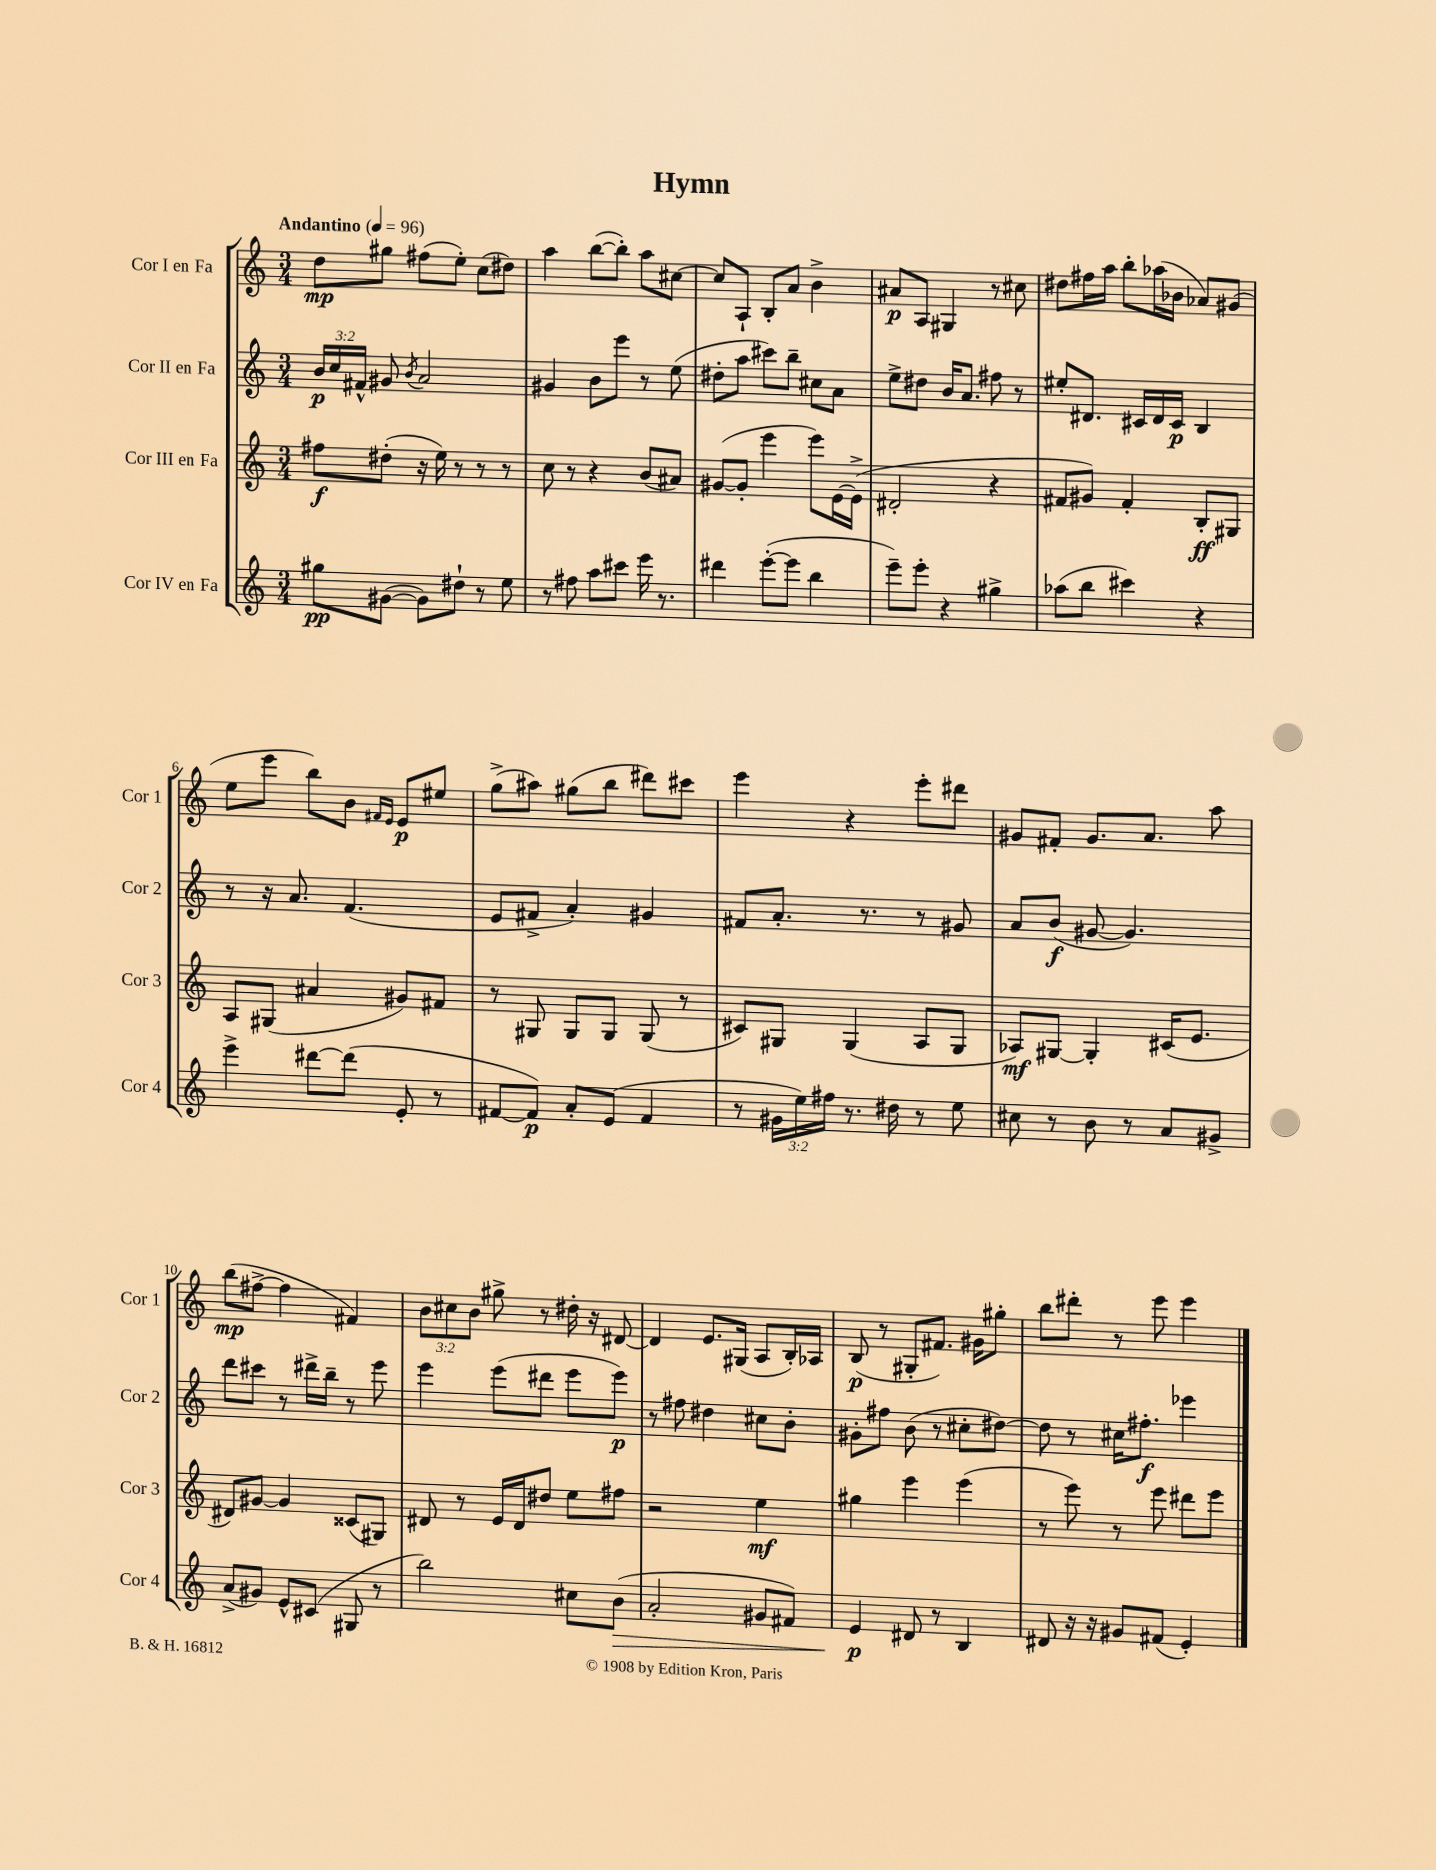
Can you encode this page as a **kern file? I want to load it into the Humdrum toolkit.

**kern	**dynam	**kern	**dynam	**kern	**dynam	**kern	**dynam
*part4	*part4	*part3	*part3	*part2	*part2	*part1	*part1
*staff4	*staff4	*staff3	*staff3	*staff2	*staff2	*staff1	*staff1
*I"Cor IV en Fa	*	*I"Cor III en Fa	*	*I"Cor II en Fa	*	*I"Cor I en Fa	*
*I'Cor 4	*	*I'Cor 3	*	*I'Cor 2	*	*I'Cor 1	*
*clefG2	*	*clefG2	*	*clefG2	*	*clefG2	*
*k[]	*	*k[]	*	*k[]	*	*k[]	*
*M3/4	*	*M3/4	*	*M3/4	*	*M3/4	*
*MM96	*	*MM96	*	*MM96	*	*MM96	*
=1	=1	=1	=1	=1	=1	=1	=1
!	!	!	!	!	!	!LO:TX:a:B:t=Andantino	!
8gg#X\L	pp	8ff#X\L	f	24b/LL	p	8dd\L	mp
.	.	.	.	24cc/	.	.	.
.	.	.	.	24f#X^^/JJ	.	.	.
([8g#X\J	.	(8dd#X'\J	.	8g#X/	.	8gg#X\J	.
.	.	.	.	8qb/	.	.	.
8g#\L])	.	16r	.	2a/	.	(8ff#X\L	.
.	.	16ee\)	.	.	.	.	.
8dd#X`\J	.	8r	.	.	.	8ee'\J)	.
8r	.	8r	.	.	.	(8cc\L	.
8ee\	.	8r	.	.	.	8dd#X\J)	.
=2	=2	=2	=2	=2	=2	=2	=2
8r	.	8cc\	.	4g#X/	.	4aa\	.
8ff#X\	.	8r	.	.	.	.	.
8aa\L	.	4r	.	8b\L	.	([8bb\L	.
8ccc#X\J	.	.	.	8eee\J	.	8bb'\J])	.
16eee\	.	(8b/L	.	8r	.	8aa\L	.
8.r	.	.	.	.	.	.	.
.	.	8a#X/J)	.	(8ee\	.	[8cc#X\J	.
=3	=3	=3	=3	=3	=3	=3	=3
4ddd#X\	.	([8g#X/L	.	8dd#X'\L	.	8cc#/L]	.
.	.	8g#'/J]	.	8aa\J	.	8A`/J	.
([8eee'\L	.	4eee\	.	8ccc#X\L)	.	8B'/L	.
8eee\J]	.	.	.	8bb~\J	.	8a/J	.
4bb\	.	8eee\L)	.	8cc#X\L	.	4b^\	.
.	.	[16e\L	.	8a\J	.	.	.
.	.	(16e^\JJ]	.	.	.	.	.
=4	=4	=4	=4	=4	=4	=4	=4
8eee~\L)	.	2d#X'/	.	8ee^\L	.	8a#X/L	p
8eee'\J	.	.	.	8dd#X\J	.	8A/J	.
4r	.	.	.	16b/KL	.	4G#X/	.
.	.	.	.	8.a/J	.	.	.
4gg#X^\	.	4r	.	8ff#X\	.	8r	.
.	.	.	.	8r	.	8cc#X\	.
=5	=5	=5	=5	=5	=5	=5	=5
(8aa-X\L	.	8f#X/L	.	8ee#X'/L	.	8dd#X\L	.
8bb\J	.	8g#X/J)	.	8.d#X/J	.	16ff#X\L	.
.	.	.	.	.	.	16aa\JJ	.
4ccc#X\)	.	4f#'/	.	.	.	8bb'\L	.
.	.	.	.	16c#X/LL	.	.	.
.	.	.	.	16d#/	.	(16aa-X\L	.
.	.	.	.	16c#/JJ	p	16b-X\JJ	.
4r	.	8B'/L	ff	4B/	.	8a-X/L)	.
.	.	8G#X/J	.	.	.	(8g#X/J	.
!!LO:LB:g=z
=6	=6	=6	=6	=6	=6	=6	=6
4eee^\	.	8A/L	.	8r	.	8ee\L	.
.	.	(8G#X/J	.	16r	.	8eee\J	.
.	.	.	.	8.a/	.	.	.
[8ddd#X\L	.	4a#X/	.	.	.	8bb\L)	.
(8ddd#\J]	.	.	.	(4.f/	.	8b\J	.
.	.	.	.	.	.	16qqf#X/LL	.
.	.	.	.	.	.	16qqe/JJ	.
8e'/	.	8g#X/L)	.	.	.	8e/L	p
8r	.	8f#X/J	.	.	.	8ee#X/J	.
=7	=7	=7	=7	=7	=7	=7	=7
[8f#X/L	.	8r	.	8e/L	.	(8gg^\L	.
8f#/J])	p	8G#X/	.	8f#X^/J	.	8aa#X\J)	.
8a'/L	.	8G#/L	.	4a'/)	.	(8gg#X\L	.
(8e/J	.	8G#/J	.	.	.	8bb\J	.
4f#/	.	(8G#/	.	4g#X/	.	8ddd#X\L)	.
.	.	8r	.	.	.	8ccc#X\J	.
=8	=8	=8	=8	=8	=8	=8	=8
8r	.	8c#X/L)	.	8f#X/L	.	4eee\	.
24g#X\LL	.	8G#X/J	.	8.a'/J	.	.	.
24ee\)	.	.	.	.	.	.	.
24ff#X\JJ	.	.	.	.	.	.	.
8.r	.	(4G#/	.	.	.	4r	.
.	.	.	.	8.r	.	.	.
16dd#X\	.	.	.	.	.	.	.
8r	.	8A/L	.	8r	.	8eee'\L	.
8ee\	.	8G#/J	.	8g#X/	.	8ddd#X\J	.
=9	=9	=9	=9	=9	=9	=9	=9
8cc#X\	.	8A-X/L)	mf	8a/L	.	8g#X/L	.
8r	.	[8G#X/J	.	(8b/J	f	8f#X'/J	.
8b\	.	4G#'/]	.	[8g#X/	.	8.g#/L	.
8r	.	.	.	4.g#/])	.	.	.
.	.	.	.	.	.	8.a/J	.
8a/L	.	(16c#X/KL	.	.	.	.	.
.	.	8.e/J	.	.	.	.	.
8g#X^/J	.	.	.	.	.	8aa\	.
!!LO:LB:g=z
=10	=10	=10	=10	=10	=10	=10	=10
(8a^/L	.	8d#X/L)	.	8ddd\L	.	(8bb\L	mp
8g#X/J)	.	[8g#X/J	.	8ccc#X\J	.	[8ff#X^\J	.
8e^^/L	.	4g#/]	.	8r	.	4ff#\]	.
(8c#X/J	.	.	.	16ddd#X^\LL	.	.	.
.	.	.	.	16bb~\JJ	.	.	.
8G#X/	.	(8c##X/L	.	8r	.	4f#X/)	.
8r	.	8G#X/J)	.	8eee\	.	.	.
=11	=11	=11	=11	=11	=11	=11	=11
2bb\)	.	8d#X/	.	4eee\	.	12b\L	.
.	.	.	.	.	.	12cc#X\	.
.	.	8r	.	.	.	.	.
.	.	.	.	.	.	12b\J	.
.	.	16e/LL	.	(8eee\L	.	8gg#X^\	.
.	.	16d#/J	.	.	.	.	.
.	.	8dd#X/J	.	8ddd#X\J	.	8r	.
8cc#X\L	.	8ee\L	.	8eee\L	.	16dd#X'\	.
.	.	.	.	.	.	16r	.
!	!LO:HP:b	!	!	!	!	!	!
(8b\J	>	8ff#X\J	.	8eee\J)	p	[8d#X/	.
=12	=12	=12	=12	=12	=12	=12	=12
2a'/	.	2r	.	8r	.	4d#/]	.
.	.	.	.	8ff#X\	.	.	.
.	.	.	.	4dd#X\	.	8.e/L	.
.	.	.	.	.	.	(16G#X/Jk	.
8g#X/L	.	4ee\	mf	8cc#X\L	.	8A/L	.
8f#X/J)	.	.	.	8b'\J	.	16B'/L)	.
.	.	.	.	.	.	16A-X/JJ	.
=13	=13	=13	=13	=13	=13	=13	=13
4e/	p	4gg#X\	.	8g#X'\L	.	(8B/	p
.	.	.	.	8ff#X\J	.	8r	.
8d#X/	]	4eee\	.	(8b\	.	8G#X'/L	.
8r	.	.	.	8r	.	8.f#X/J)	.
4B/	.	(4eee\	.	8cc#X'\L	.	.	.
.	.	.	.	.	.	16g#X\KL	.
.	.	.	.	[8dd#X\J)	.	8gg#X'\J	.
=14	=14	=14	=14	=14	=14	=14	=14
8d#X/	.	8r	.	8dd#\]	.	8bb\L	.
16r	.	8eee\)	.	8r	.	8ddd#X'\J	.
16r	.	.	.	.	.	.	.
8g#X/L	.	8r	.	16cc#X\KL	.	8r	.
.	.	.	.	8.ff#X'\J	f	.	.
(8f#X/J	.	8eee\	.	.	.	8eee\	.
4e'/)	.	8ddd#X\L	.	4eee-X\	.	4eee\	.
.	.	8eee\J	.	.	.	.	.
==	==	==	==	==	==	==	==
*-	*-	*-	*-	*-	*-	*-	*-
